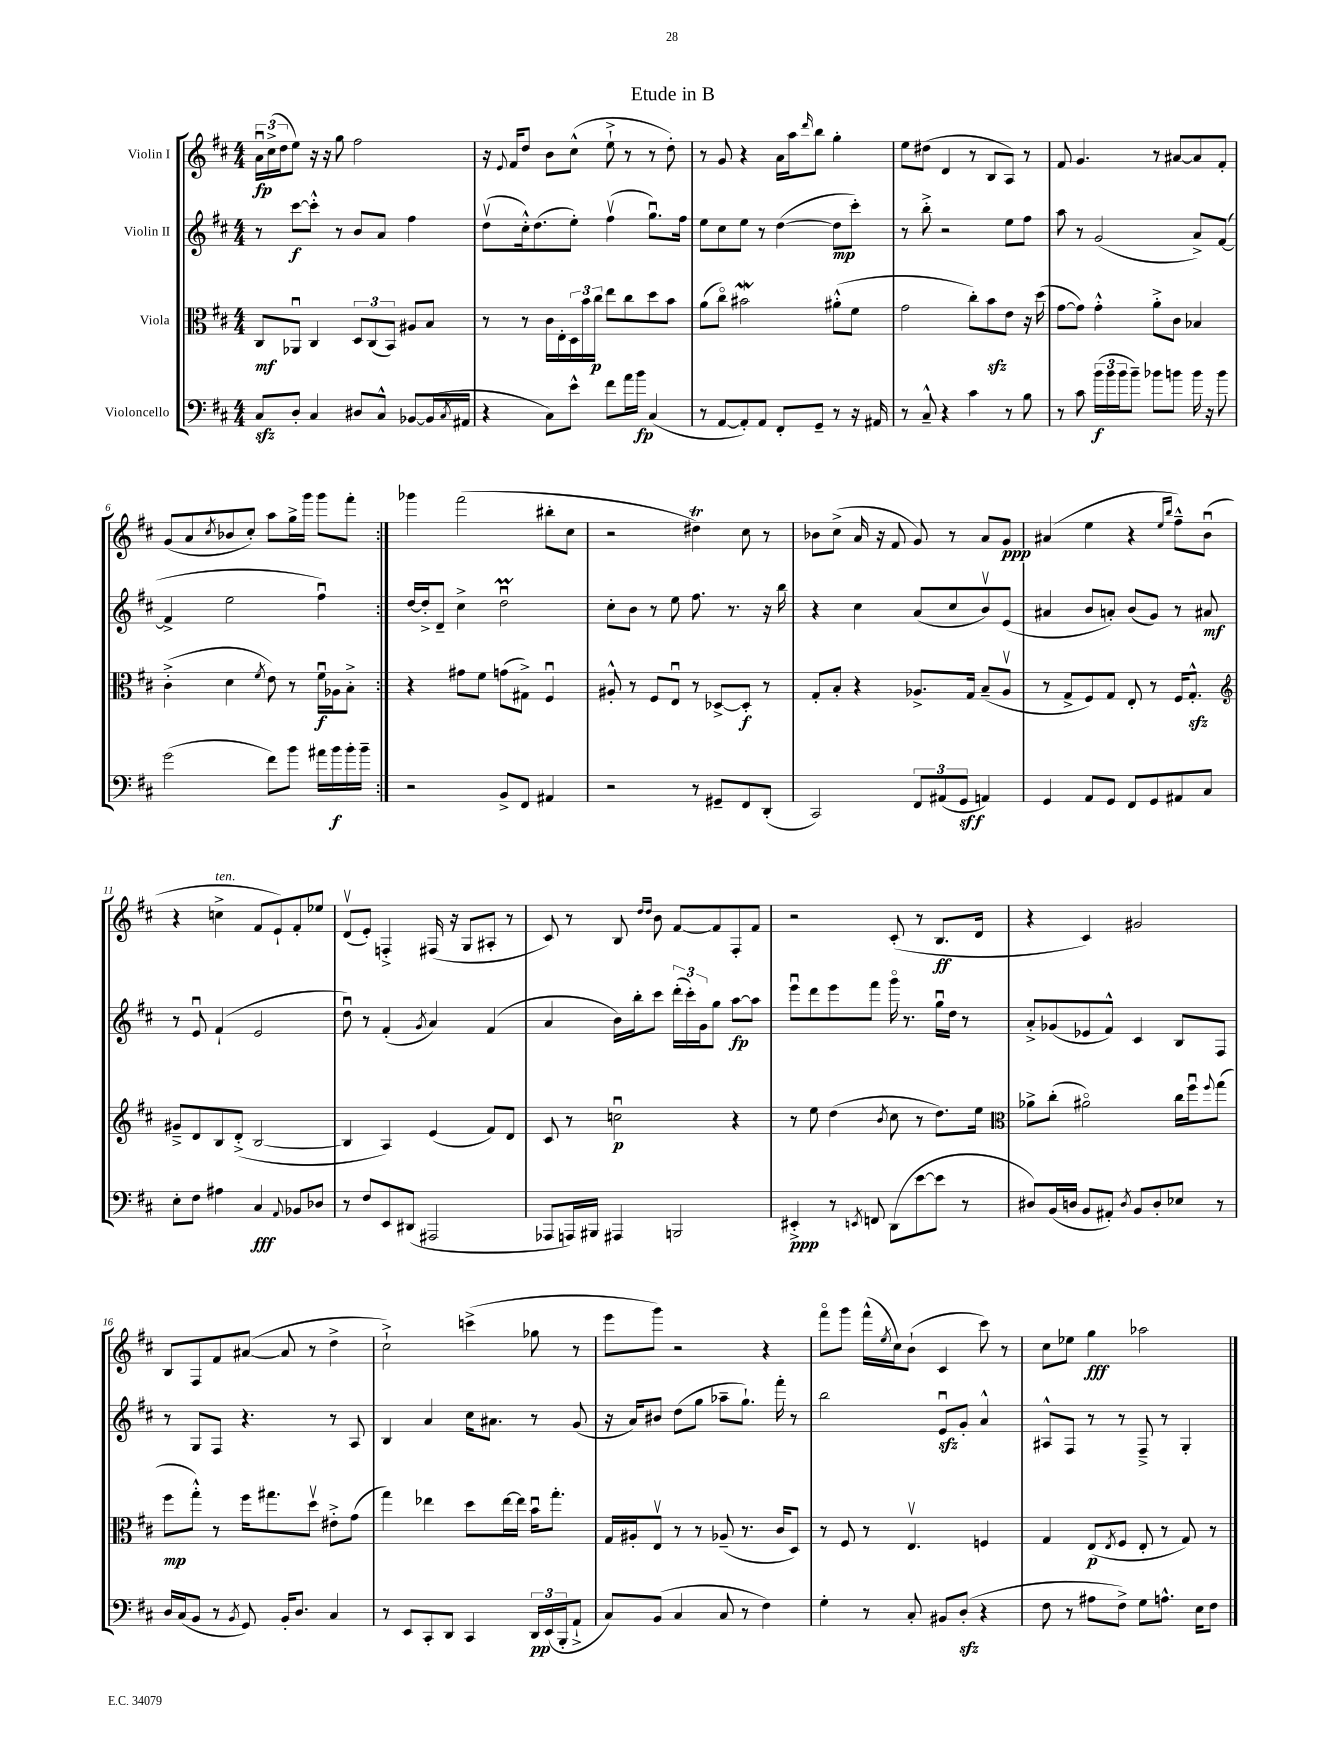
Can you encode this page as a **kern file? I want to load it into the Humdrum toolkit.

**kern	**kern	**kern	**kern
*staff4	*staff3	*staff2	*staff1
*clefF4	*clefC3	*clefG2	*clefG2
*k[f#c#]	*k[f#c#]	*k[f#c#]	*k[f#c#]
*M4/4	*M4/4	*M4/4	*M4/4
8C#	8C#	8r	24au
.	.	.	(24cc#^
.	.	.	24dd
8D'	8AA-u	[8ccc#	8ee)
4C#	4C#	8ccc#'^^]	16r
.	.	.	16r
.	.	8r	8gg
8D#	12D	8b	2ff#
.	(12C#	.	.
8C#^^	.	8a	.
.	12BB)	.	.
[8BB-	8A#	4ff#	.
(16BB-]	8B	.	.
8qC#	.	.	.
16AA#	.	.	.
=	=	=	=
4r	8r	(8ddv	16r
.	.	.	8qqe
.	.	.	16f#
.	8r	16cc#'^^)	8dd
.	.	(8.dd	.
8C#)	16c#	.	8b
.	16E'	.	.
8e^^	24D	8ee')	(8cc#^^
.	24b	.	.
.	24cc#	.	.
8f#	8ee	(4ff#v	8ee`^
16a	8cc#	.	8r
16b	.	.	.
(4C#	8dd	8.ggu)	8r
.	8b	.	8dd')
.	.	16ff#	.
=	=	=	=
8r	(8a	8ee	8r
[8AA	8cc#o)	8cc#	8g
8AA'])	2b#	8ee	4r
8AA	.	8r	.
8FF#'	.	([4dd	16a
.	.	.	16aa
.	.	.	16qqddd
8GG~	.	.	8bb
8r	(8a#'^^	8dd]	4gg'
16r	8f#	8ccc#')	.
16AA#	.	.	.
=	=	=	=
8r	2g	8r	8ee
8C#~^^	.	8bb'^	(8dd#
4r	.	2r	4d
4c#	8cc#')	.	8r
.	8b	.	8B
8r	8e	8ee	8A)
8B	16r	8ff#	8r
.	(16dd	.	.
=	=	=	=
8r	[8g	8aa	8f#
8c#	8g])	8r	4.g
(24b	4g'^^	(2g	.
24b	.	.	.
24b	.	.	.
8b~)	.	.	.
8b-	8a'^	.	8r
8b	8c#	.	[8a#
16b	4B-	8a^)	8a#]
16r	.	.	.
8b	.	([8f#	8f#'
=	=	=	=
(2g	(4c#'^	4f#^]	(8g
.	.	.	8a
.	.	.	8qcc#
.	4d	2ee	8b-
.	.	.	8cc#')
.	8qf#	.	.
8f#)	8e)	.	8aa
8b	8r	.	16gg^
.	.	.	16ggg
16a#	16f#u	4ff#u)	8ggg
16b	16A-	.	.
16b'	8B'^	.	8fff#'
16b~	.	.	.
=:|!	=:|!	=:|!	=:|!
2r	4r	[16dd	4ggg-
.	.	16dd'^]	.
.	.	8d~	.
.	8g#	4cc#^	(2fff#
.	8f#	.	.
8BB^	(8g	2ddu	.
8FF#	8G#^)	.	.
4AA#	4F#u	.	8bb#'
.	.	.	8cc#
=	=	=	=
2r	8A#'^^	8cc#'	2r
.	8r	8b	.
.	8F#	8r	.
.	8Eu	8ee	.
8r	8r	8.ff#	4dd#)
8GG#~	[8D-^	.	.
.	.	8.r	.
8FF#	8D-']	.	8cc#
(8DD'	8r	16r	8r
.	.	16bb	.
=	=	=	=
2CC#)	8G'	4r	8b-
.	8B'	.	(8cc#^
.	4r	4cc#	16a
.	.	.	16r
.	.	.	8f#
12FF#	8.A-^	(8a	8g)
(12AA#	.	.	.
.	.	8cc#	8r
12GG	.	.	.
.	16G	.	.
4AA)	(8B~	8bv)	8a
.	8A-v	(8e	8g
=	=	=	=
4GG	8r	4a#	(4a#
.	8G^	.	.
8AA	8F#)	8b	4ee
8GG	8G	8a')	.
8FF#	8E'	(8b	4r
8GG	8r	8g)	.
.	.	.	16qqee
.	.	.	16qqbb
8AA#	16F#	8r	8ff#~^^)
.	8.G'^^	.	.
8C#	.	8a#	(8bu
=	=	=	=
*	*clefG2	*	*
8E'	8g#~^	8r	4r
8F#	8d	8eu	.
4A#	8B	(4f#`	4cc^
.	(8d'^	.	.
4C#	[2B	2e	8f#
.	.	.	8e`)
8qqAA	.	.	.
8BB-	.	.	8f#'
8D-	.	.	8ee-
=	=	=	=
8r	4B]	8ddu)	(8dv
8F#	.	8r	8e')
8EE	4A)	(4f#'	4F'^
(8DD#	.	.	.
.	.	8qg	.
2AAA#	(4e	4a)	(16F#
.	.	.	16r
.	.	.	8G
.	8f#)	(4f#	8A#'
.	8d	.	8r
=	=	=	=
8AAA-	8c#	4a	8c#)
16AAA)	8r	.	8r
16BBB#	.	.	.
4AAA#	2ccu	16b)	8B
.	.	16bb'	.
.	.	.	16qqdd
.	.	.	16qqdd
.	.	8ccc#	8b
2BBB	.	(24ddd'	[8f#
.	.	24ccc#')	.
.	.	24g	.
.	.	8gg	8f#]
.	4r	[8aa	8F#'
.	.	8aa]	8f#
=	=	=	=
4EE#'^	8r	8eeeu	2r
.	8ee	8ddd	.
8r	(4dd	8eee	.
8qEE	.	.	.
8FF	.	8fff#	.
.	8qb	.	.
(8DD	8cc#	16gggo	(8c#'
.	.	8.r	.
[8e	8r	.	8r
8e]	8.dd)	16ggu	8.B
.	.	16dd	.
8r	.	8r	.
.	16ee	.	16d
=	=	=	=
*	*clefC3	*	*
8D#)	8a-^	8a'^	4r
(16BB	(8cc#'	(8g-	.
16D	.	.	.
8BB	2a#o)	8e-	4c#)
8AA#')	.	8f#^^)	.
8qD	.	.	.
8BB	.	4c#	2g#
8D'	.	.	.
8E-	16cc#	8B	.
.	16ff#u	.	.
.	8qqff#	.	.
8r	(8gg	8F#	.
=	=	=	=
16D	8ff#	8r	8B
(16C#	.	.	.
8BB	8gg'^^)	8G	8F#
8r	8r	8F#	8f#
8qBB	.	.	.
8GG)	16ff#	4.r	([8a#
.	8.gg#	.	.
16BB'	.	.	8a#]
8.D	.	.	.
.	8ddv	.	8r
4C#	8e#'^	8r	4dd^
.	(8g	8A	.
=	=	=	=
8r	4gg)	4B	2cc#`^)
8EE	.	.	.
8CC#'	4ee-	4a	.
8DD	.	.	.
4CC#	8dd	16cc#	(4ccc^
.	.	8.a#	.
.	[16ee-	.	.
.	16ee-]	.	.
24DD	16bu	8r	8gg-
(24EE	.	.	.
.	8.gg'	.	.
24BBB'	.	.	.
8AA`^	.	(8g	8r
=	=	=	=
8C#)	16G	16r	8eee
.	16A#'	16a)	.
(8BB	8Ev	8b#	8ggg)
4C#	8r	(8dd	2r
.	8r	8gg	.
8C#	(8A-~	8aa-~	.
8r	8.r	8.gg`)	.
4F#)	.	.	4r
.	16c#	16fff#'	.
.	8D)	8r	.
=	=	=	=
4G'	8r	2bb	8fff#o
.	8F#	.	8ggg
8r	8r	.	(16fff#^^
.	.	.	8qee
.	.	.	16cc#)
8C#'	4.Ev	.	(8b`
8BB#	.	8eu	4c#
(8D'	.	8g'	.
4r	4F	4a^^	8ccc#)
.	.	.	8r
=	=	=	=
8F#	4G	8A#^^	8cc#
8r	.	8F#	8ee-
8A#	(8E	8r	4gg
.	8qE	.	.
8F#^)	8F#	8r	.
8G	8E'	8F#~^	2aa-
8.A^^	8r	8r	.
.	8G)	4G'	.
16E	.	.	.
8F#	8r	.	.
==	==	==	==
*-	*-	*-	*-
